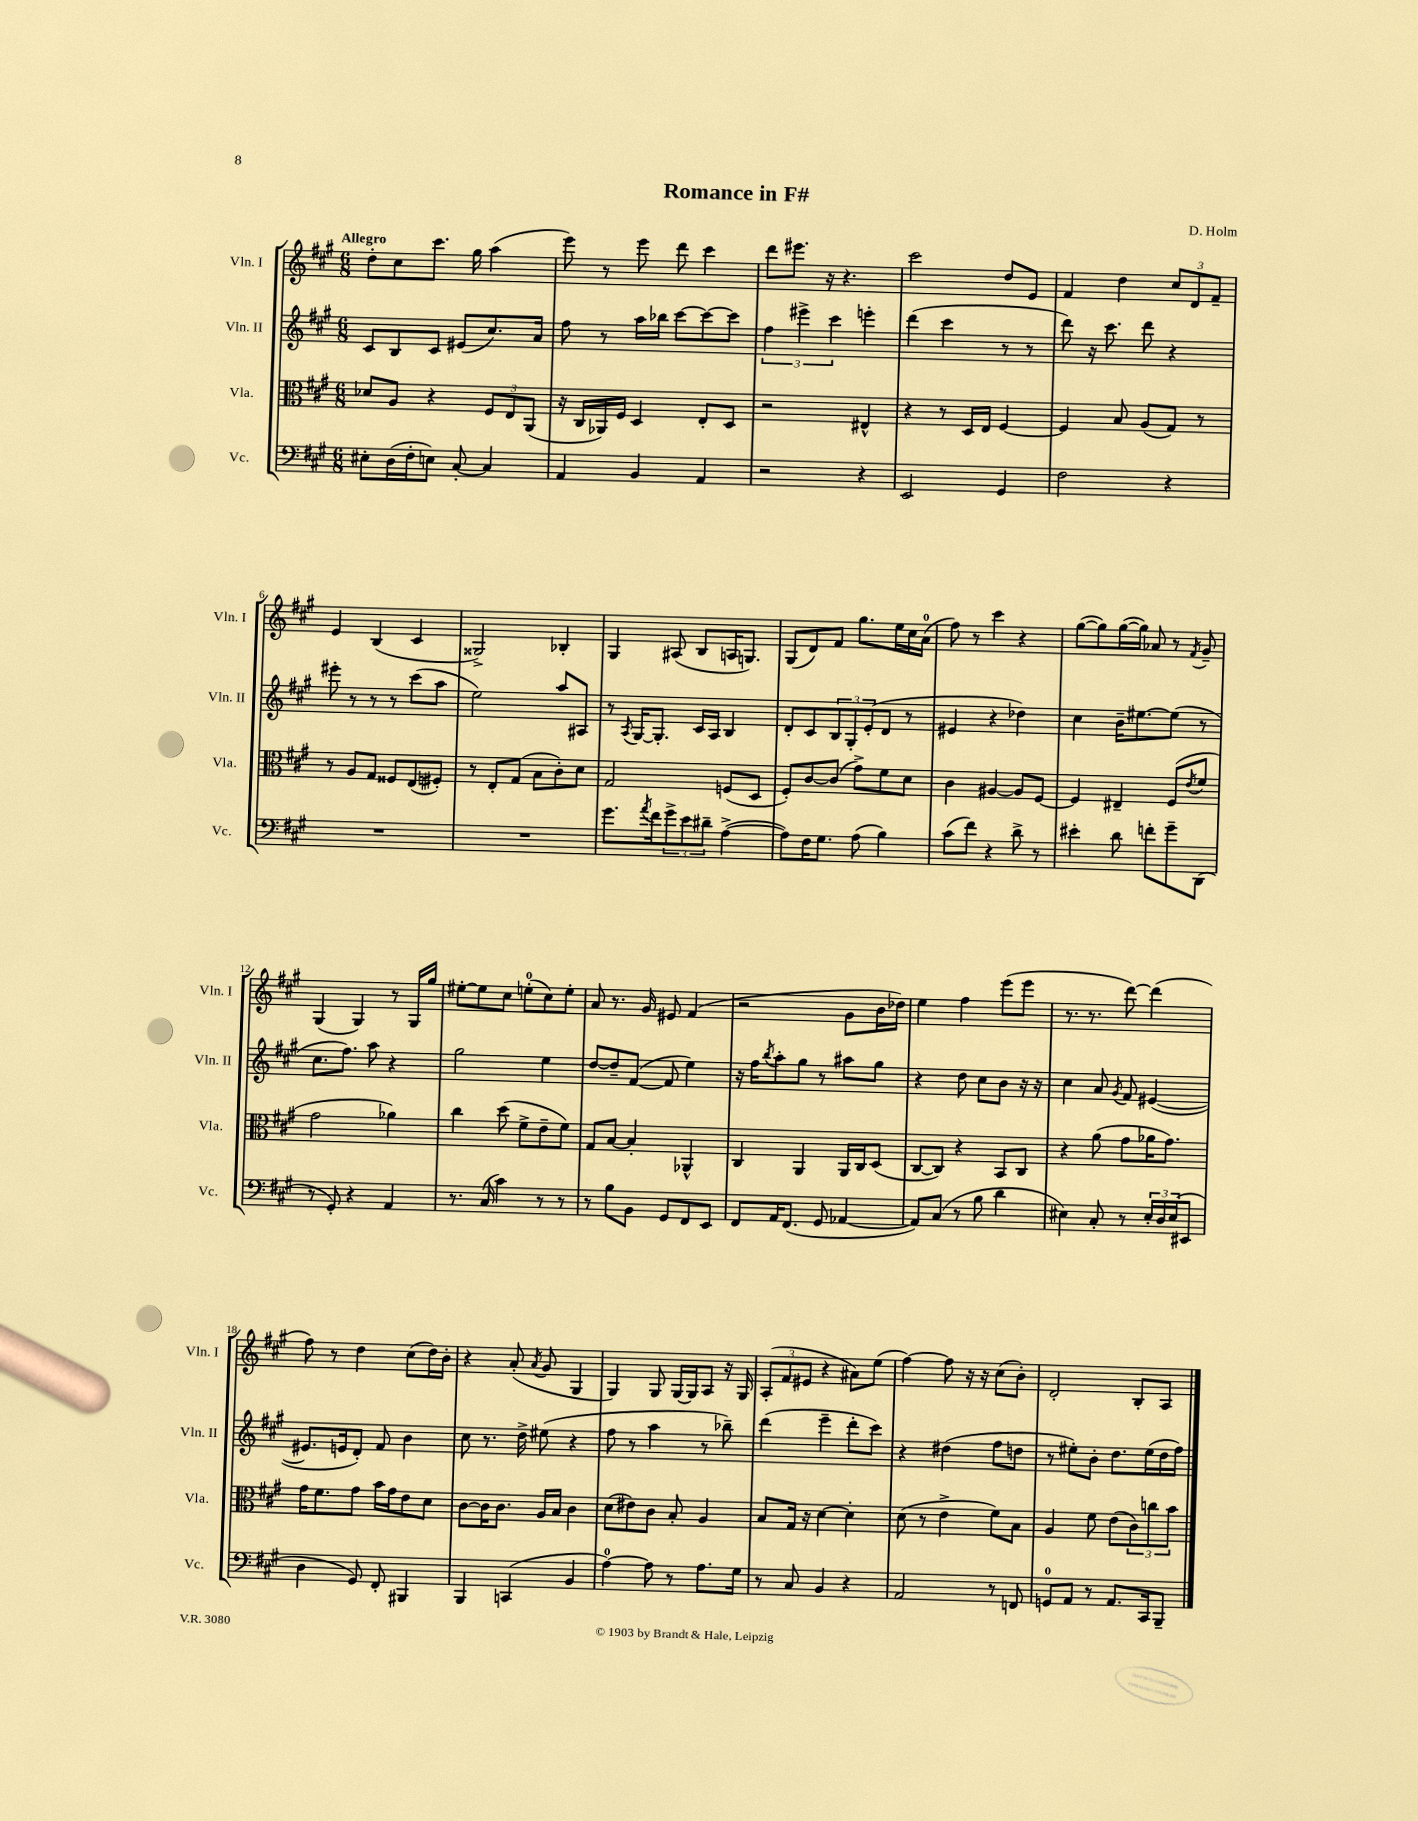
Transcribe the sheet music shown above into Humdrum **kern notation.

**kern	**kern	**kern	**kern
*staff4	*staff3	*staff2	*staff1
*clefF4	*clefC3	*clefG2	*clefG2
*k[f#c#g#]	*k[f#c#g#]	*k[f#c#g#]	*k[f#c#g#]
*M6/8	*M6/8	*M6/8	*M6/8
8E#'	8d-	8c#	8dd'
(16D	8A	8B	8cc#
16F#'	.	.	.
8E)	4r	8c#	8.ccc#
[8C#'	.	(8e#	.
.	.	.	16gg#
4C#]	12F#	8.cc#)	(4aa
.	12E	.	.
.	(12AA	.	.
.	.	16a	.
=	=	=	=
4AA	16r	8ff#	8eee)
.	16C#	.	.
.	16AA-)	8r	8r
.	16F#	.	.
4BB	4D	16aa	8eee
.	.	16bb-	.
.	.	[8ccc#	8ddd
4AA	8E'	8ccc#_	4ccc#
.	8D	8ccc#]	.
=	=	=	=
2r	2r	6ff#	8ddd
.	.	.	8.eee#
.	.	6eee#^	.
.	.	.	16r
.	.	6ccc#	.
.	.	.	4.r
4r	4E#^^	4eee'	.
=	=	=	=
2EE	4r	(4ddd	2ccc#
.	8r	4ccc#	.
.	16D	.	.
.	16E	.	.
4GG#	[4F#	8r	8dd
.	.	8r	8e
=	=	=	=
2F#	4F#]	8ddd)	4f#
.	.	16r	.
.	.	8.ccc#	.
.	8B	.	4dd
.	(8A	8ddd	.
4r	8G#)	4r	12cc#
.	.	.	12d
.	8r	.	.
.	.	.	12f#~
=	=	=	=
2.r	8r	8eee#'	4e
.	8A	8r	.
.	8G#	8r	(4B
.	8F##	8r	.
.	(8E	(8ccc#	4c#
.	8F#')	8aa	.
=	=	=	=
2.r	8r	2ee)	2G##^)
.	8E'	.	.
.	(8G#	.	.
.	8B	.	.
.	8c#')	8aa	4B-'
.	8d	8A#	.
=	=	=	=
8.g#	2G#	8r	4G#
.	.	8qA	.
.	.	[16G#	.
8qa	.	.	.
16f#	.	8.G#']	.
12g#^	.	.	(8A#
12e	.	.	.
.	.	16c#	8B
12d#~	.	.	.
.	.	16A	.
([4A^	(8F	4B	16A
.	.	.	8.G)
.	8D	.	.
=	=	=	=
8A])	8F#')	8d'	(8G#
16F#	[8c#	8c#	8d)
8.G#	.	.	.
.	(8c#]	12B	8f#
.	.	12G#'	.
(8A	8g#^)	.	8.gg#
.	.	(12e'	.
4B)	8f#	8d	.
.	.	.	16ee
.	8d	8r	16cc#
.	.	.	(16a
=	=	=	=
(8c#	4c#	4e#	8ff#)
8f#)	.	.	8r
4r	[4A#	4r	4ccc#
8d^	8A#]	4dd-)	4r
8r	[8F#	.	.
=	=	=	=
4e#'	4F#]	4cc#	([8gg#
.	.	.	8gg#])
8d	4E#~	16b~	([16gg#
.	.	[8.ee#	16gg#])
8f'	.	.	8a-
8g#~	(8F#	(8ee#]	8r
.	8qe	.	8qf#
(8DD	8f#	8r	8g#~
=	=	=	=
8r	2g#	8.cc#	(4G#
8GG#')	.	.	.
.	.	8.ff#)	.
4r	.	.	4G#)
.	.	8aa	.
4AA	4a-)	4r	8r
.	.	.	16G#
.	.	.	16gg#
=	=	=	=
8.r	4cc#	2gg#	[8ee#'
.	.	.	8ee#]
(16C#	.	.	.
4c#)	(8dd	.	8cc#
.	8f#^	.	(8ee'
8r	8e~	4ee	8cc#)
8r	8f#)	.	8ee'
=	=	=	=
8r	8G#	[8dd	8a
8B	[8B	8dd~]	8.r
8BB	4B']	([8f#	.
.	.	.	16g#
8GG#	.	8f#]	8e#
8FF#	4AA-^^	4ee)	(4f#
8EE	.	.	.
=	=	=	=
8FF#	4C#	16r	2r
.	.	16ff#	.
.	.	8qbb	.
16AA	.	8aa'	.
(8.FF#	.	.	.
.	4AA	8gg#	.
8GG#	.	8r	.
[4AA-	16AA	8aa#	8g#
.	16C#	.	.
.	(8D	8gg#	16b
.	.	.	16dd-)
=	=	=	=
8AA-])	[8C#	4r	4ee
(8C#	8C#])	.	.
8r	4r	8dd	4ff#
8B	.	8cc#	.
4d	8BB	8b	(8eee
.	8C#	16r	8eee
.	.	16r	.
=	=	=	=
4E#)	4r	4cc#	8.r
.	.	.	8.r
8C#'	(8a	8a	.
.	.	8qg#	.
8r	8g#	8f#	[8ddd)
24E#'	16a-	([4e#	(4ddd]
24D	.	.	.
.	8.g#)	.	.
(24E#	.	.	.
8EE#	.	.	.
=	=	=	=
4D	16g#	8.e#]	8ff#)
.	8.f#	.	.
.	.	.	8r
.	.	16e	.
8GG#)	8g#	8d')	4dd
8FF#'	16b	8f#	.
.	16g#	.	.
4BBB#	8e	4b	(8cc#
.	8d	.	16dd)
.	.	.	16b'
=	=	=	=
4BBB	[8c#	8cc#	4r
.	16c#]	8.r	.
.	8.c#	.	.
(4CC	.	.	(8a'
.	.	16dd^	.
.	.	.	8qa
.	16A	(8ee#	8g#
.	16B	.	.
4BB	4c#	4r	4G#
=	=	=	=
[4A)	(8d	8ff#	4G#)
.	8e#)	8r	.
8A]	8c#	4aa	8G#
8r	8B'	.	[16G#
.	.	.	16G#]
8.A	4A	8r	8A
.	.	8bb-~)	16r
16G#	.	.	16G#
=	=	=	=
8r	8B	(4ddd	(12A'
.	.	.	12f#
8C#	16G#	.	.
.	.	.	12e#
.	16r	.	.
4BB	[4d	4eee~	4r
4r	4d']	8ddd'	8a#)
.	.	8ccc#)	(8ee
=	=	=	=
2AA	(8d	4r	[4ff#)
.	8r	.	.
.	4e^	(4dd#	8ff#]
.	.	.	16r
.	.	.	16r
8r	8f#)	8ff#	(8cc#
8FF	8B	8dd	8b')
=	=	=	=
8GG	4A	8r	2d'
8AA	.	8ee#')	.
8r	8f#	8b'	.
8.AA	(8e	8.dd	.
.	12c#)	.	8B'
16CC#	.	(16ee#	.
.	12cc	.	.
8BBB~	.	16dd	8A
.	12b	.	.
.	.	16ff#)	.
==	==	==	==
*-	*-	*-	*-
